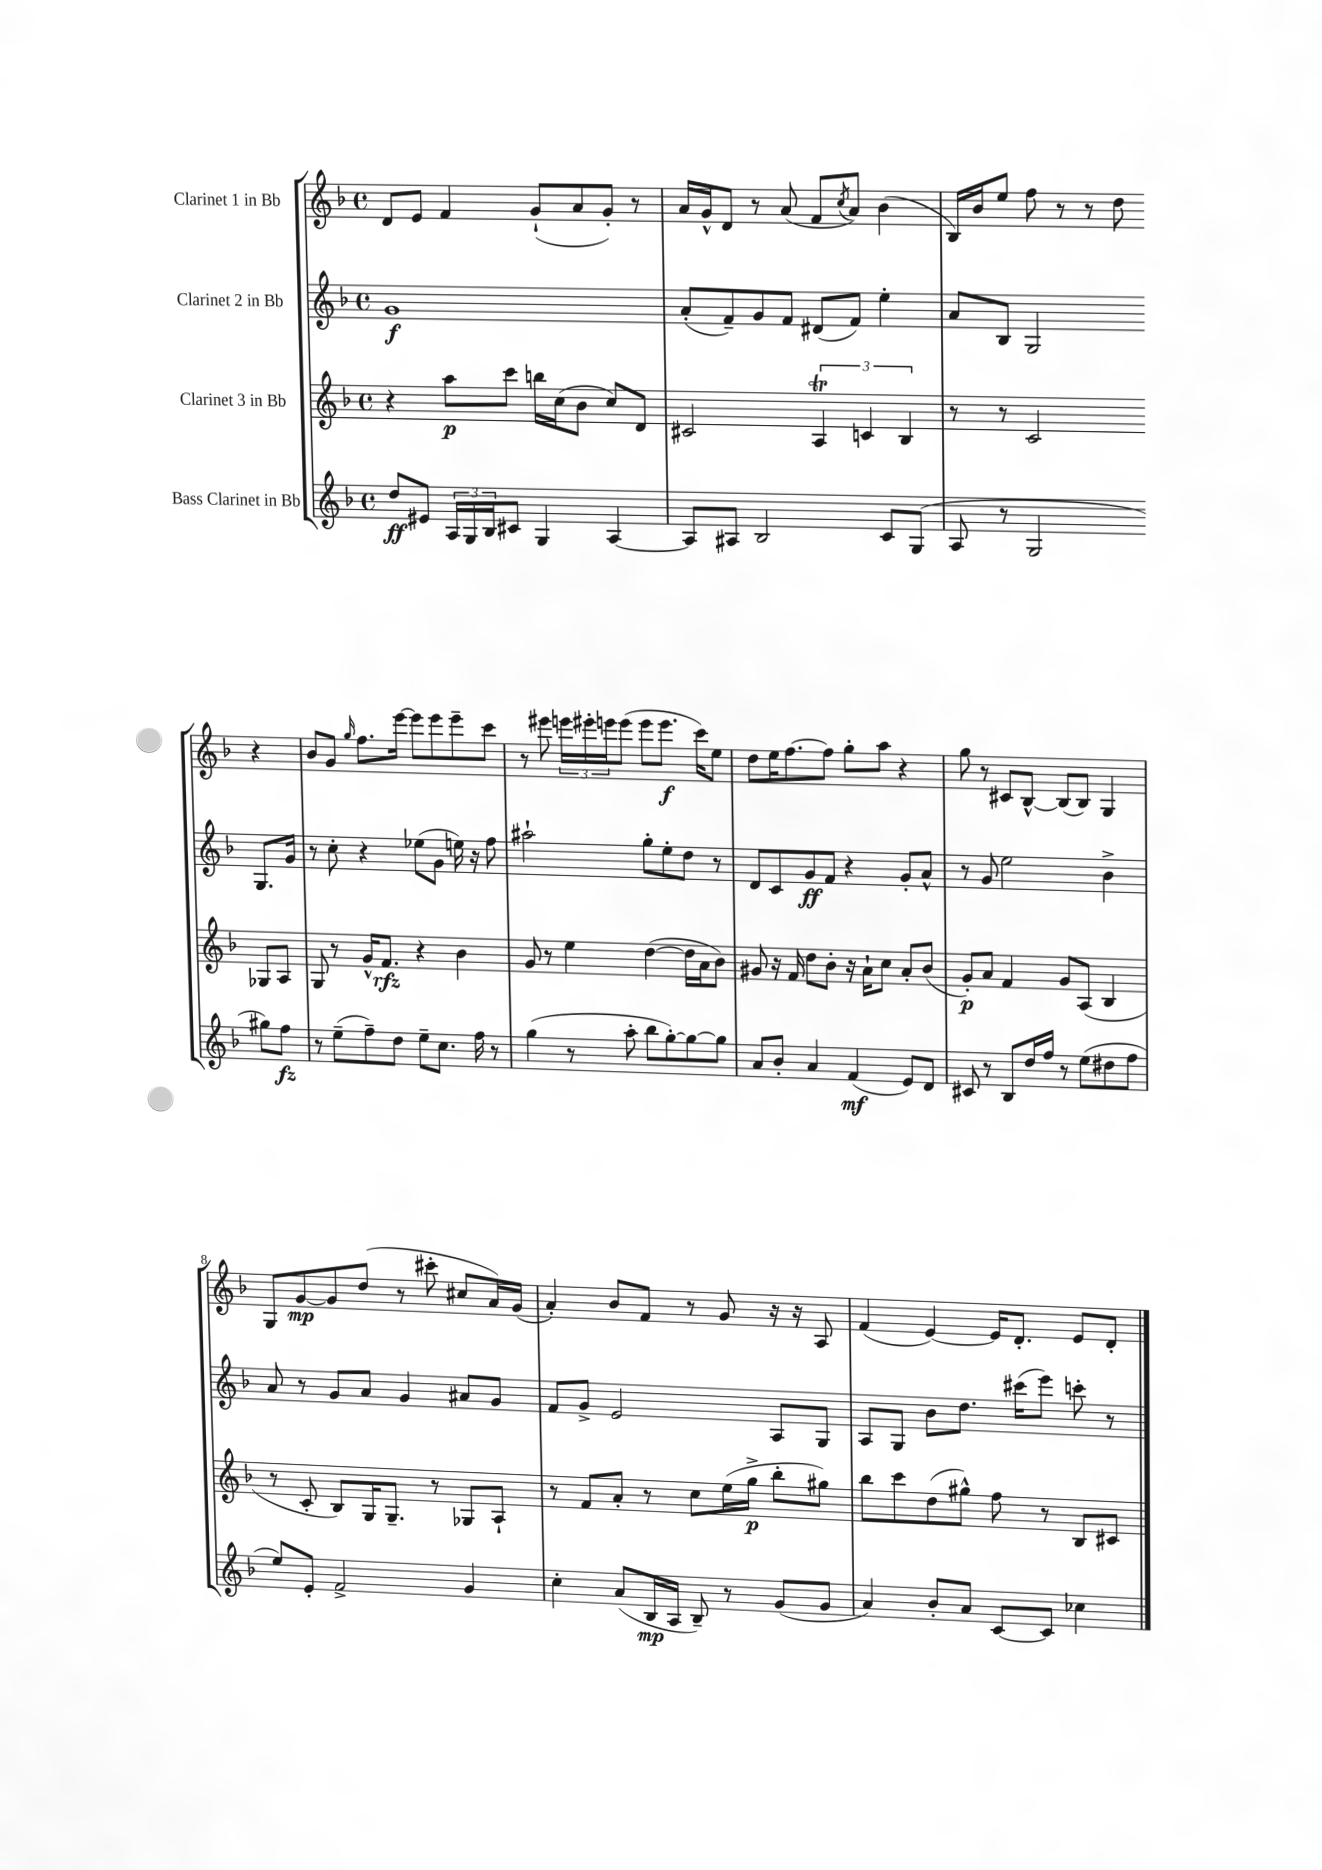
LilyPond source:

<<
\new StaffGroup <<
\new Staff = "s0" \with { instrumentName = "Clarinet 1 in Bb" } {
    \clef treble \key f \major \defaultTimeSignature \time 4/4
    d'8 e'8 f'4 g'8-!( a'8 g'8-.) r8 |
    a'16 g'16-^ d'8 r8 a'8( f'8 \acciaccatura { c''8 } a'8) bes'4( |
    bes16) bes'16 e''8 f''8 r8 r8 d''8 r4 |
    bes'8 g'8 \grace { g''16 } f''8. e'''16~ e'''8 e'''8 e'''8-- c'''8 |
    r8 eis'''8 \tuplet 3/2 { e'''16 eis'''16-. e'''16 } e'''8( e'''8 e'''8.\f c'''16) e''8 |
    d''8 e''16 f''8.~ f''8 g''8-. a''8 r4 |
    g''8 r8 cis'8 bes8~-^ bes8( bes8) g4 |
    g8 g'8~\mp g'8 d''8( r8 cis'''8-. cis''8 a'16) g'16( |
    a'4-.) bes'8 f'8 r8 g'8 r16 r16 a8 |
    f'4( e'4~) e'16 d'8.-. e'8 d'8-. \bar "|." |
}
\new Staff = "s1" \with { instrumentName = "Clarinet 2 in Bb" } {
    \clef treble \key f \major \defaultTimeSignature \time 4/4
    g'1\f |
    a'8-.( f'8--) g'8 f'8 dis'8( f'8) e''4-. |
    a'8 bes8 g2 g8. g'16 |
    r8 c''8-. r4 ees''8( g'8 e''16) r16 f''8 |
    ais''2-! g''8-. e''8-. d''8 r8 |
    d'8 c'8 g'8\ff f'8 r4 g'8-. a'8-^ |
    r8 g'8 e''2 bes'4-> |
    a'8 r8 g'8 a'8 g'4 ais'8 g'8 |
    f'8 g'8-> e'2 a8 g8 |
    a8 g8 bes'8 d''8. cis'''16( e'''8) c'''8-. r8 \bar "|." |
}
\new Staff = "s2" \with { instrumentName = "Clarinet 3 in Bb" } {
    \clef treble \key f \major \defaultTimeSignature \time 4/4
    r4 a''8\p c'''8 b''16 c''16( bes'8 c''8) d'8 |
    cis'2 \tuplet 3/2 { a4\trill c'4 bes4 } |
    r8 r8 c'2 ges8 a8 |
    g8 r8 g'16-^ f'8.\rfz r4 bes'4 |
    g'8 r8 e''4 d''4~( d''16 a'16 bes'8) |
    gis'8 r16 f'16 d''8 bes'8-. r16 a'16-! c''8 a'8-. bes'8( |
    g'8-.\p) a'8 f'4 g'8 a8( bes4 |
    r8 c'8-. bes8) g16 g8.-- r8 ges8 a8-! |
    r8 f'8 a'8-. r8 c''8 e''16( g''16->\p bes''8-. gis''8) |
    bes''8 c'''8 d''8( gis''8-^) f''8 r8 bes8 cis'8 \bar "|." |
}
\new Staff = "s3" \with { instrumentName = "Bass Clarinet in Bb" } {
    \clef treble \key f \major \defaultTimeSignature \time 4/4
    d''8\ff eis'8 \tuplet 3/2 { a16 g16 bes16 } cis'8 g4 a4~ |
    a8 ais8 bes2 c'8 g8( |
    a8 r8 g2 gis''8) f''8\fz |
    r8 e''8--( f''8--) d''8 e''8-- c''8. f''16 r8 |
    g''4( r8 a''8-. bes''8 g''8~-.) g''8~ g''8 |
    a'8 bes'8-. a'4 f'4\mf( e'8) d'8 |
    cis'8 r8 bes8 d''16 f''16 r8 e''8( dis''8 f''8 |
    e''8) e'8-. f'2-> g'4 |
    c''4-. a'8( bes16\mp a16 bes8--) r8 g'8( g'8 |
    a'4) bes'8-. a'8 c'8~ c'8 ces''4 \bar "|." |
}
>>
>>
